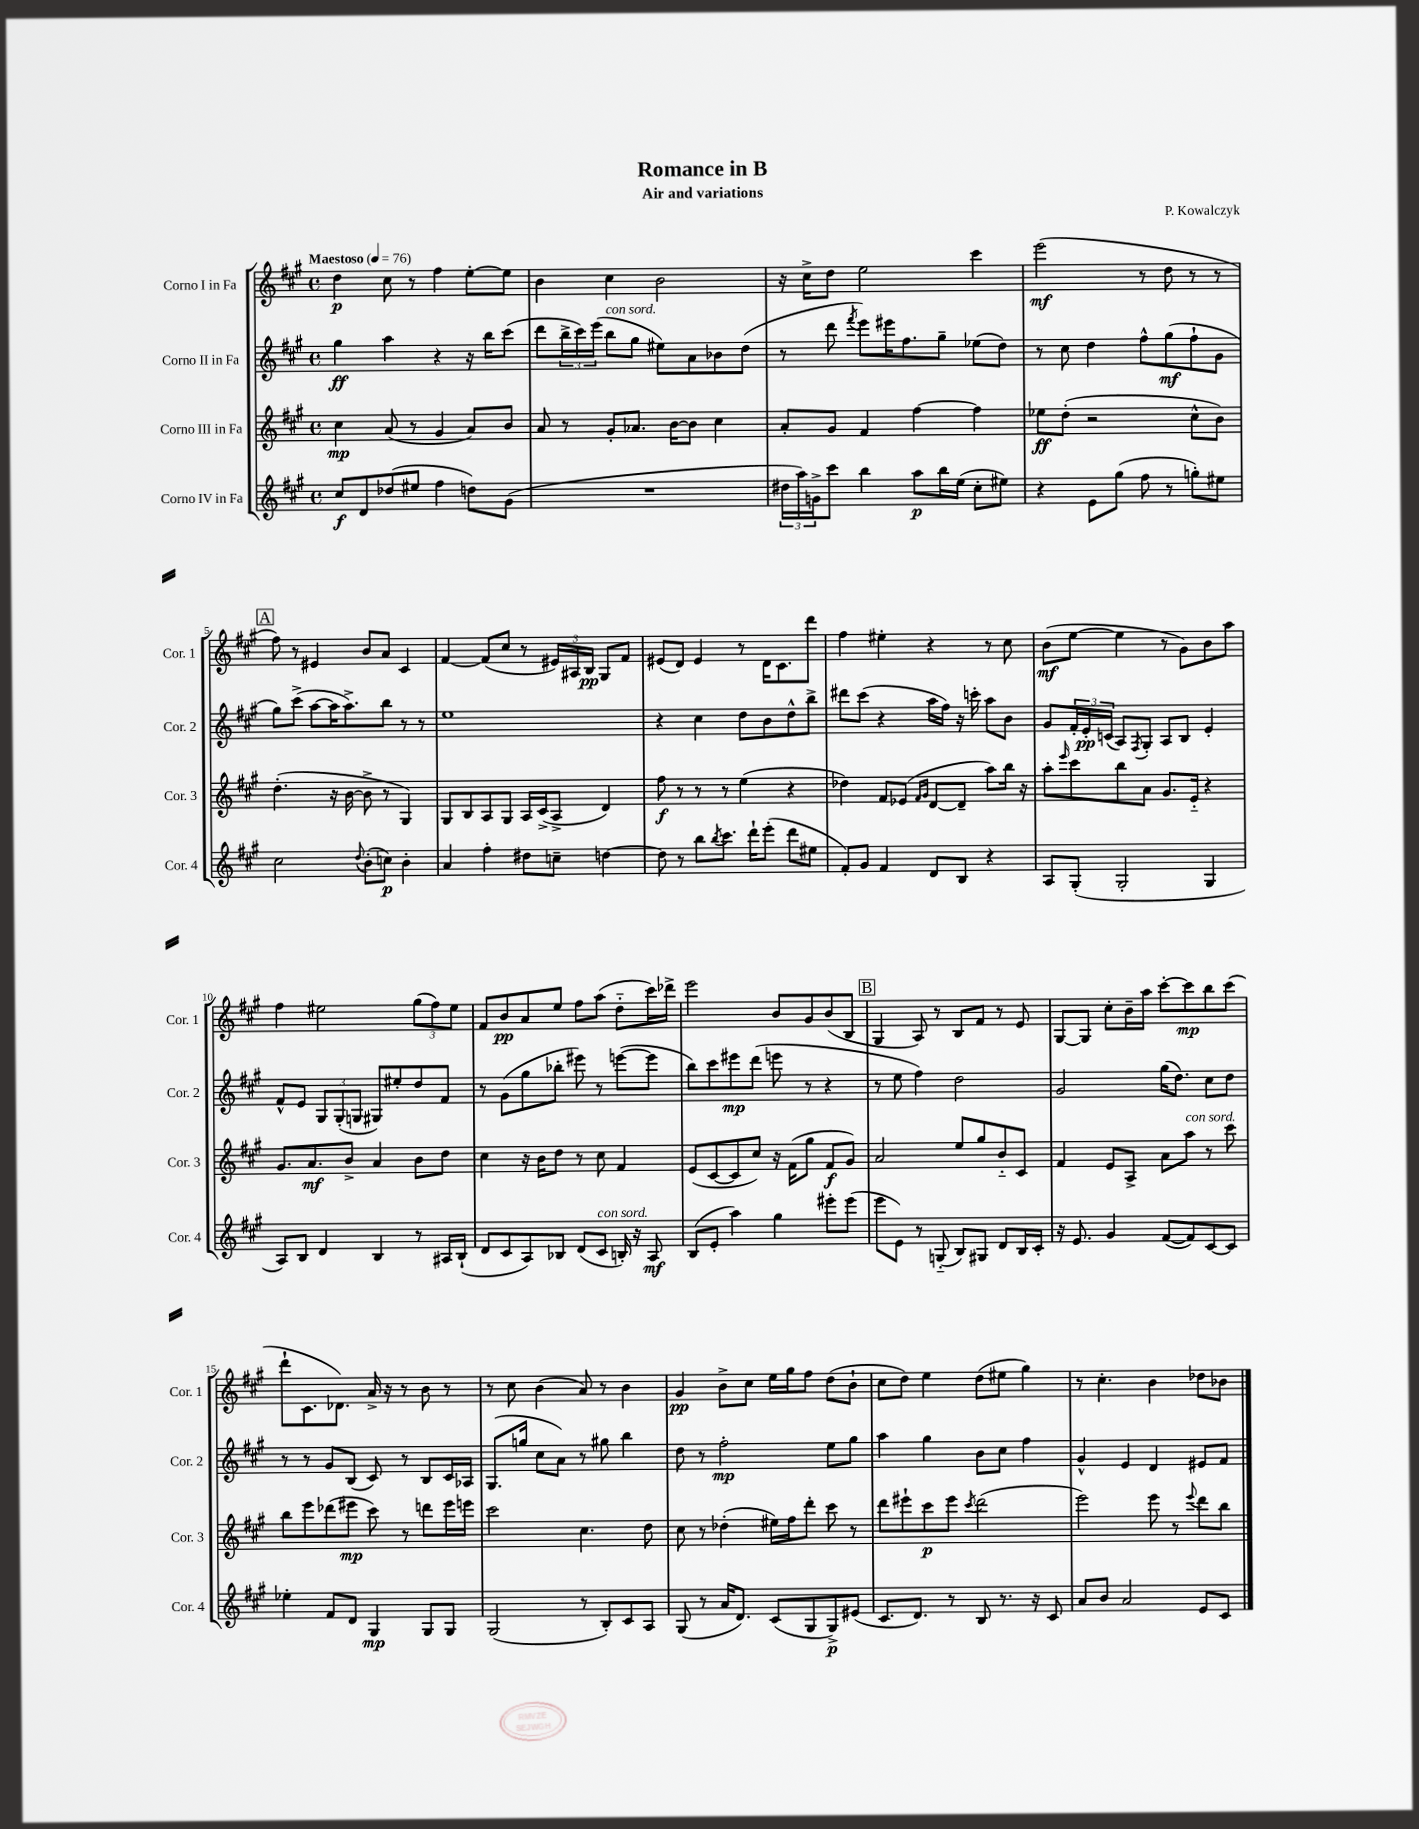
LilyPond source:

\header { title = "Romance in B" composer = "P. Kowalczyk" subtitle = "Air and variations" }
<<
\new StaffGroup <<
\new Staff = "s0" \with { instrumentName = "Corno I in Fa" shortInstrumentName = "Cor. 1" } {
    \clef treble \key a \major \defaultTimeSignature \time 4/4 \tempo "Maestoso" 4 = 76
    d''4\p cis''8 r8 fis''4 e''8~-. e''8 |
    b'4 cis''4 b'2 |
    r16 cis''16-> d''8 e''2 cis'''4 |
    e'''2\mf( r8 d''8 r8 r8 |
    \mark \markup { \box "A" } fis''8) r8 eis'4 b'8 a'8 cis'4 |
    fis'4~ fis'8( cis''8 r8 \tuplet 3/2 { eis'16) ais16 b16\pp } gis8 fis'8 |
    eis'8( d'8) eis'4 r8 d'16 cis'8. d'''8 |
    fis''4 eis''4-. r4 r8 cis''8 |
    b'8\mf( e''8~ e''4 r8 gis'8) b'8 a''8 |
    fis''4 eis''2 \tuplet 3/2 { gis''8( fis''8) eis''8 } |
    fis'8 b'8\pp a'8 e''8 fis''8 a''8( d''8-_ cis'''16) des'''16-> |
    e'''2 b'8 gis'8 b'8( b8 |
    \mark \markup { \box "B" } gis4 a8) r8 b8 fis'8 r8 e'8 |
    gis8~ gis8 cis''8-. b'16-- a''16 cis'''8~-. cis'''8\mp b''8 cis'''8( |
    d'''8-! cis'8. des'8.) a'16-> r16 r8 b'8 r8 |
    r8 cis''8 b'4( a'8) r8 b'4 |
    gis'4\pp b'8-> cis''8 e''16 gis''16 fis''8 d''8( b'8-! |
    cis''8 d''8) e''4 d''8( eis''8 gis''4) |
    r8 cis''4.-. b'4 des''8 bes'8 \bar "|." |
}
\new Staff = "s1" \with { instrumentName = "Corno II in Fa" shortInstrumentName = "Cor. 2" } {
    \clef treble \key a \major \defaultTimeSignature \time 4/4
    gis''4\ff a''4 r4 r16 b''16 cis'''8( |
    d'''8 \tuplet 3/2 { b''16-> cis'''16) e'''16( } b''8^\markup { \italic "con sord." } gis''8 eis''8) a'8 bes'8 d''8( |
    r8 d'''8 \acciaccatura { fis'''8 } e'''8) eis'''16 fis''8. gis''8-- ees''8( d''8) |
    r8 cis''8 d''4 fis''8-^ gis''8\mf( fis''8-! gis'8 |
    \mark \markup { \box "A" } gis''8) cis'''8->( a''8~ a''16 a''8.->) b''8 r8 r8 |
    e''1 |
    r4 cis''4 d''8 b'8 d''8-^ b''8-> |
    dis'''8 cis'''8( r4 a''16 fis''16) r16 c'''16-. a''8 b'8 |
    gis'8 \tuplet 3/2 { fis'16-. e'16-.\pp c'16( } a8) \acciaccatura { fis8 } gis8-. a8 b8 e'4-. |
    fis'8-^ e'8 \tuplet 3/2 { gis8 gis8-.( g8 } gis8) eis''8-. d''8 fis'8 |
    r8 gis'8( gis''8 bes''8-. eis'''8) r8 e'''8~( e'''8 |
    b''8) cis'''8 eis'''8\mp d'''8( e'''8 r8 r4 |
    \mark \markup { \box "B" } r8 e''8 fis''4) d''2 |
    gis'2 gis''16( d''8.) cis''8 d''8 |
    r8 r8 gis'8 b8( cis'8) r8 b8 cis'16 aes16 |
    gis8.( g''16 cis''8 a'8) r8 gis''8 b''4 |
    d''8 r8 fis''2-.\mp e''8 gis''8 |
    a''4 gis''4 b'8 cis''8 fis''4 |
    gis'4-^ e'4 d'4 eis'8 fis'8 \bar "|." |
}
\new Staff = "s2" \with { instrumentName = "Corno III in Fa" shortInstrumentName = "Cor. 3" } {
    \clef treble \key a \major \defaultTimeSignature \time 4/4
    cis''4\mp a'8( r8 gis'4 a'8) b'8 |
    a'8 r8 gis'8-. aes'8. b'16~ b'8 cis''4 |
    a'8-. gis'8 fis'4 fis''4~ fis''4 |
    ees''8\ff d''8-.( r2 cis''8-^ b'8) |
    \mark \markup { \box "A" } d''4.-.( r16 b'16~ b'8-> r8 gis4) |
    gis8 b8 a8 gis8 a16 cis'16->( a8-> d'4) |
    fis''8\f r8 r8 r8 e''4( r4 |
    des''4) fis'8 ees'8( \grace { fis'16 gis'16 } d'8~ d'8-- a''8) b''16 r16 |
    a''8-. \grace { e'''16 } cis'''8 b''8 a'8 gis'8. e'16-_ r4 |
    gis'8. a'8.\mf b'8-> a'4 b'8 d''8 |
    cis''4 r16 b'16 d''8 r8 cis''8 fis'4 |
    e'8( cis'8~ cis'8 cis''8) r16 fis'16( gis''8 fis'8\f gis'8) |
    \mark \markup { \box "B" } a'2 e''8 gis''8 b'8-_ cis'8 |
    fis'4 e'8 a8-> a'8 a''8^\markup { \italic "con sord." } r8 cis'''8 |
    b''8 e'''8 des'''8( eis'''8\mp cis'''8) r8 d'''8 eis'''16 e'''16 |
    cis'''2 cis''4. d''8 |
    cis''8 r8 des''4-.( eis''16) fis''16 d'''8-. cis'''8 r8 |
    d'''8 eis'''8-! cis'''8\p eis'''8 \acciaccatura { cis'''8 } d'''2( |
    e'''2) e'''8 r8 \appoggiatura { e'''8 } d'''8 b''8 \bar "|." |
}
\new Staff = "s3" \with { instrumentName = "Corno IV in Fa" shortInstrumentName = "Cor. 4" } {
    \clef treble \key a \major \defaultTimeSignature \time 4/4
    cis''8\f d'8 des''8( eis''8 fis''4 d''8) gis'8( |
    R1 |
    \tuplet 3/2 { dis''16 a''16) g'16-> } cis'''8 b''4 a''8\p b''16 e''16( cis''8-. eis''8) |
    r4 e'8 gis''8( fis''8 r8 g''8-.) eis''8 |
    \mark \markup { \box "A" } cis''2 \appoggiatura { d''8 } b'8-.( c''8\p) b'4-. |
    a'4 fis''4-. dis''8 c''8-- d''4~ |
    d''8 r8 b''8 \acciaccatura { b''8 } cis'''8. d'''16-! e'''8-.( d'''8 eis''8 |
    fis'8-.) gis'8 fis'4 d'8 b8 r4 |
    a8 gis8-.( gis2-. gis4 |
    a8) b8 d'4 b4 r8 ais16 b16-!( |
    d'8 cis'8 a8) bes8 d'8( cis'8^\markup { \italic "con sord." } b16-.) r16 a8\mf |
    b8( e'8-. a''4) gis''4 eis'''8-. eis'''8( |
    \mark \markup { \box "B" } e'''8 e'8) r8 g8-_( b8) gis8 d'8 b16 cis'16-. |
    r16 e'8. gis'4 fis'8~( fis'8) cis'8~ cis'8 |
    ees''4-. fis'8 d'8 gis4\mp gis8 gis8 |
    gis2( r8 b8-.) cis'8 a8 |
    gis8( r8 a'16 d'8.) cis'8( gis8 gis8->\p) eis'8( |
    cis'8. d'8.) r8 b8 r8. r16 cis'8 |
    a'8 b'8 a'2 e'8 cis'8 \bar "|." |
}
>>
>>
